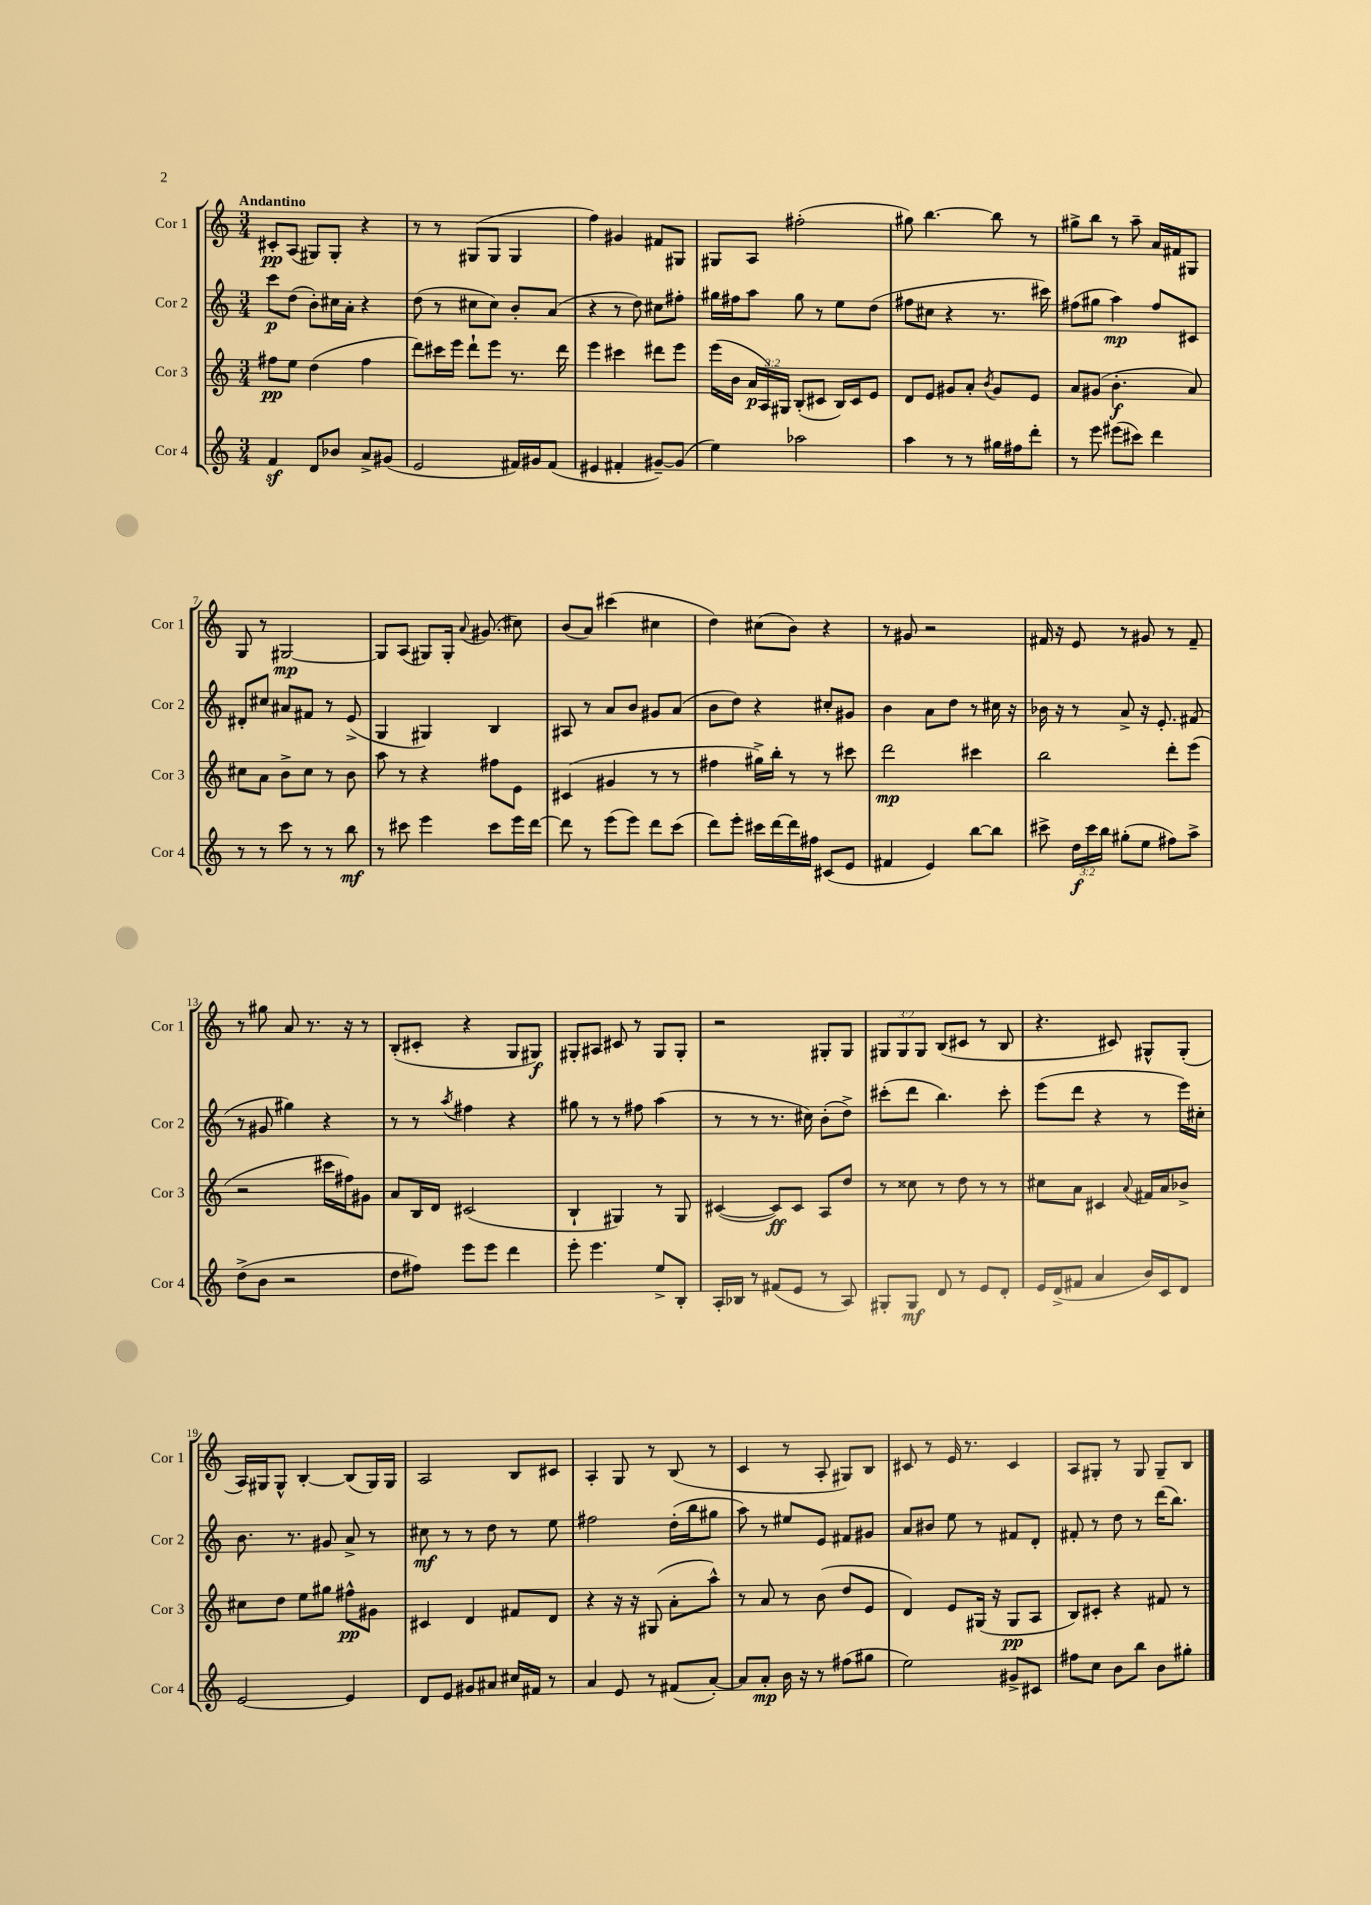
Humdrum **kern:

**kern	**kern	**kern	**kern
*staff4	*staff3	*staff2	*staff1
*clefG2	*clefG2	*clefG2	*clefG2
*k[]	*k[]	*k[]	*k[]
*M3/4	*M3/4	*M3/4	*M3/4
4f	8ff#	8ccc	8c#'
.	8ee	(8dd	(8A
8d	(4dd	8b')	8G#)
8b-	.	16cc#	8G#'
.	.	16a'	.
8a^	4ff#	4r	4r
(8g#	.	.	.
=	=	=	=
2e	8ddd)	(8dd	8r
.	16ccc#	8r	8r
.	16eee	.	.
.	8ddd`	8cc#	(8G#
.	8eee	8cc#)	8G#
16f#)	8.r	8b'	4G#
16g#	.	.	.
(8f#	.	(8a	.
.	16ddd	.	.
=	=	=	=
4e#	4eee	4r	4ff)
4f#'	4ccc#	8r	4g#
.	.	8dd)	.
[8g#~)	8ddd#	8cc#	8f#
(8g#]	8eee	8ff#'	8G#
=	=	=	=
4ee)	(16eee	16gg#	8G#
.	16b	16ff#	.
.	24a	8aa	8A
.	24A)	.	.
.	24G#	.	.
2aa-	(8B'	8gg#	(2ff#'
.	8c#	8r	.
.	16B)	8ee	.
.	16c#	.	.
.	8e	(8dd	.
=	=	=	=
4aa	8d	8ff#	8gg#)
.	8e	8cc#	[4.bb
8r	8g#	4r	.
8r	8a'	.	.
.	8qb	.	.
16gg#	8g#	8.r	8bb]
16ff#	.	.	.
8ddd'	8e	.	8r
.	.	16ccc#)	.
=	=	=	=
8r	8a	(8ff#	8gg#^
8eee	(8g#	8gg#	8bb
(8eee#	4.b'	4aa)	8r
8ccc#)	.	.	8aa~
4ddd	.	8ff#	16a
.	.	.	16f#
.	8a)	8c#	8G#
=	=	=	=
8r	8cc#	8d#'	8G
8r	8a	8cc#	8r
8ccc	8b^	8a#	[2G#
8r	8cc#	8f#	.
8r	8r	8r	.
8bb	8b	(8e^	.
=	=	=	=
8r	8aa	4G	8G#]
8ccc#	8r	.	(8A
4eee	4r	4G#)	8G#)
.	.	.	16G#'
.	.	.	8qqa
.	.	.	(8.g#
8ccc#	8ff#	4B	.
16eee	8e	.	8cc#)
[16ddd	.	.	.
=	=	=	=
8ddd]	(4c#	8A#	(8b
8r	.	8r	8a)
(8eee	4g#	8a	(4ccc#
8eee)	.	8b	.
8ddd	8r	8g#	4cc#
(8ccc	8r	(8a	.
=	=	=	=
8ddd)	4ff#	8b	4dd)
8eee'	.	8dd)	.
16ccc#	16gg#^)	4r	(8cc#
[16ddd	16bb'	.	.
16ddd]	8r	.	8b)
16ff#	.	.	.
(8c#	8r	8cc#'	4r
8e	8ccc#	8g#	.
=	=	=	=
4f#	2ddd	4b	8r
.	.	.	8g#
4e)	.	8a	2r
.	.	8dd	.
[8bb	4ccc#	8r	.
8bb]	.	16cc#	.
.	.	16r	.
=	=	=	=
8ccc#^	2bb	16b-	16f#
.	.	16r	16r
24dd	.	8r	8e
24ccc#	.	.	.
24bb	.	.	.
(8gg#'	.	8a^	8r
8ee	.	16r	8g#
.	.	8.e'	.
8ff#)	8ddd'	.	8r
8aa^	(8eee	(8f#	8f#~
=	=	=	=
(8dd^	2r	8r	8r
8b	.	8g#	8gg#
2r	.	4gg#)	8a
.	.	.	8.r
.	16ccc#	4r	.
.	16ff#)	.	16r
.	8g#	.	8r
=	=	=	=
8dd	8a	8r	(8B'
8ff#)	16B	8r	8c#'
.	16d	.	.
.	.	8qaa	.
8eee	(2c#	4ff#	4r
8eee	.	.	.
4ddd	.	4r	8G
.	.	.	8G#)
=	=	=	=
8eee'	4B`	8gg#	8G#'
4.eee	.	8r	8A#
.	4G#)	8r	8c#
.	.	8ff#	8r
8ee^	8r	(4aa	8G#
8B'	8G#	.	8G#'
=	=	=	=
16A'	([4c#	8r	2r
16B-	.	.	.
8r	.	8r	.
(8f#	8c#])	8.r	.
8e	8c#	.	.
.	.	16cc#)	.
8r	8A	(8b'	8G#'
8A)	8dd	8dd^)	8G#
=	=	=	=
8G#'	8r	(8ccc#'	12G#
.	.	.	12G#
8G#	8cc##	8ddd	.
.	.	.	12G#
8d	8r	4.bb)	(8B
8r	8dd	.	8c#
8e	8r	.	8r
8d'	8r	8ccc#'	8B
=	=	=	=
16e	8cc#	(8eee	4.r
(16d^	.	.	.
8f#	8a	8ddd	.
4a	4c#	4r	.
.	.	.	8c#)
.	8qqa	.	.
16b)	16f#	8r	8G#^^
16c	16a	.	.
8d	8b-^	16eee)	(8G#'
.	.	16cc#'	.
=	=	=	=
[2e	8cc#	8.b	16A)
.	.	.	16G#
.	8dd	.	8G#^^
.	.	8.r	.
.	8ee	.	[4B'
.	8gg#	8g#	.
4e]	8ff#^^	8a^	(8B]
.	8g#	8r	16G#)
.	.	.	16G#
=	=	=	=
8d	4c#	8cc#	2A
8e	.	8r	.
8g#	4d	8r	.
8a#	.	8dd	.
16cc#	8f#	8r	8B
16f#	.	.	.
8r	8d	8ee	8c#
=	=	=	=
4a	4r	2ff#	4A'
8e	16r	.	8G
.	16r	.	.
8r	(8G#	.	8r
(8f#	8a'	(16dd'	(8B
.	.	16bb	.
[8a')	8aa^^)	8gg#	8r
=	=	=	=
8a]	8r	8aa)	4c
8a'	8a	8r	.
16b	8r	8ee#	8r
16r	.	.	.
8r	(8b	8e	8A'
(8ff#	8dd	8f#	8G#)
8gg#	8e	8g#	8B
=	=	=	=
2ee)	4d)	8a	8c#
.	.	8b#	8r
.	8e	8ee	16e
.	.	.	8.r
.	(16G#	8r	.
.	16r	.	.
8g#^	8G#	8f#	4c#
8c#	8A	8d'	.
=	=	=	=
8ff#	8B)	8f#'	8A
8cc	8c#'	8r	8G#'
8b	4r	8dd	8r
8bb	.	8r	8G#
8b	8f#	(16ddd	8G#~
.	.	8.bb)	.
8gg#'	8r	.	8B
==	==	==	==
*-	*-	*-	*-
